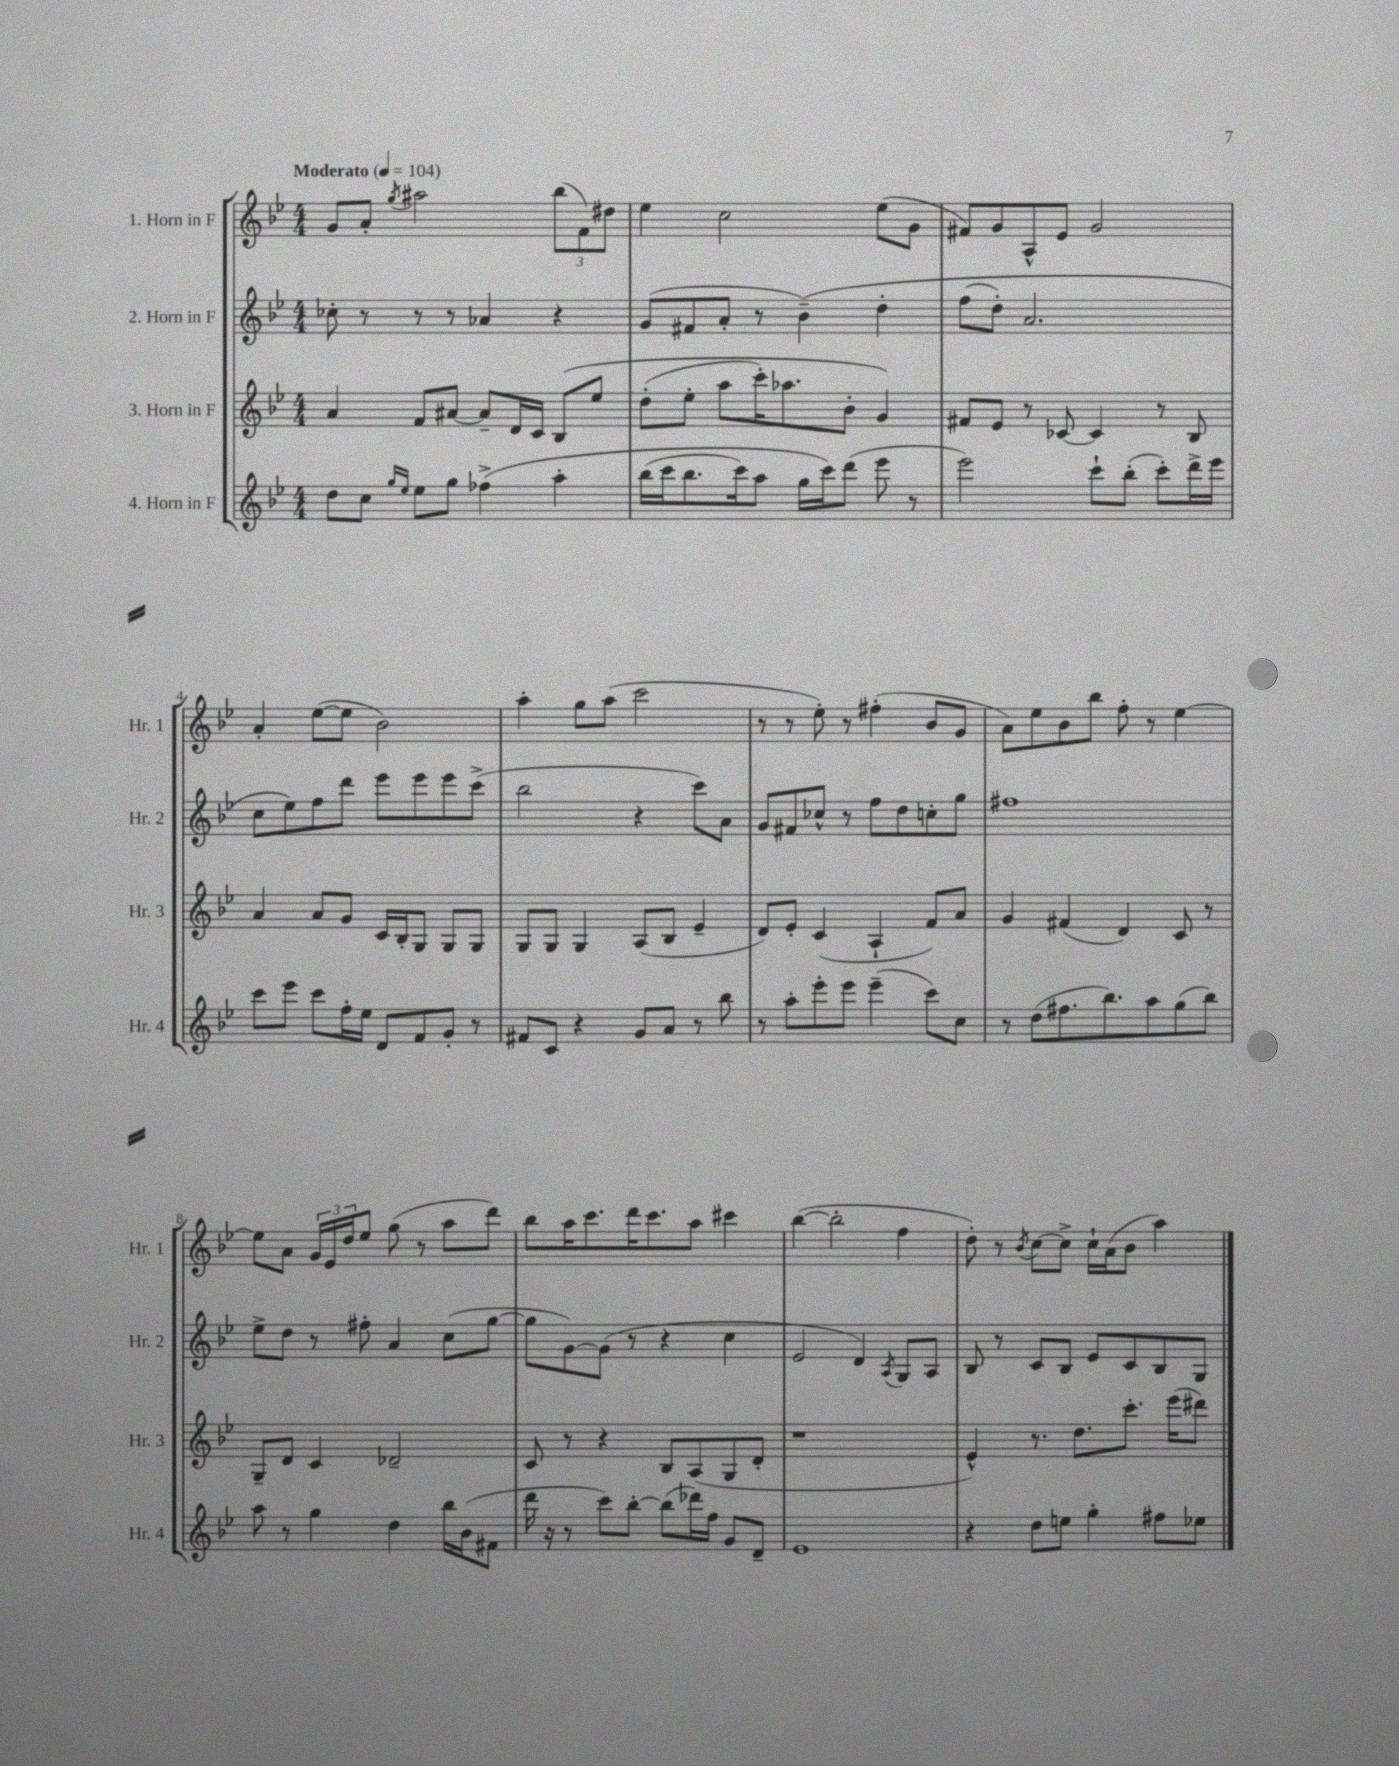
<<
\new StaffGroup <<
\new Staff = "s0" \with { instrumentName = "1. Horn in F" shortInstrumentName = "Hr. 1" } {
    \clef treble \key bes \major \numericTimeSignature \time 4/4 \tempo "Moderato" 4 = 104
    g'8 a'8-. \acciaccatura { g''8 } ais''2 \tuplet 3/2 { bes''8( f'8) dis''8 } |
    ees''4 c''2 ees''8( g'8 |
    fis'8) g'8 a8-^ ees'8 g'2 |
    a'4-. ees''8~( ees''8 bes'2) |
    a''4-. g''8 a''8( c'''2 |
    r8 r8 ees''8-.) r8 fis''4-.( bes'8 g'8 |
    a'8) ees''8 bes'8 bes''8 f''8-. r8 ees''4~ |
    ees''8 a'8 \tuplet 3/2 { g'16 ees'16 d''16 } ees''8 g''8( r8 a''8 d'''8) |
    bes''8 a''16 c'''8. d'''16 c'''8. a''8 cis'''4 |
    bes''4~( bes''2-. f''4 |
    d''8-.) r8 \acciaccatura { bes'8 } c''8~ c''8-> c''16-! a'16( bes'8 a''4) \bar "|." |
}
\new Staff = "s1" \with { instrumentName = "2. Horn in F" shortInstrumentName = "Hr. 2" } {
    \clef treble \key bes \major \numericTimeSignature \time 4/4
    ces''8-. r8 r8 r8 aes'4 r4 |
    g'8( fis'8 a'8-. r8 bes'4--)\( d''4-. |
    f''8( d''8-.) a'2. |
    c''8 ees''8\) f''8 d'''8 ees'''8 ees'''8 ees'''8 c'''8->( |
    bes''2 r4 c'''8) a'8 |
    g'8 fis'8 ces''8-^ r8 f''8 d''8 c''8-. g''8 |
    fis''1 |
    ees''8-> d''8 r8 fis''8-. a'4 c''8( g''8~ |
    g''8 g'8~) g'8( r8 r4 c''4 |
    ees'2 d'4) \acciaccatura { a8 } g8 a8 |
    bes8 r8 c'8 bes8 ees'8 c'8 bes8 g8 \bar "|." |
}
\new Staff = "s2" \with { instrumentName = "3. Horn in F" shortInstrumentName = "Hr. 3" } {
    \clef treble \key bes \major \numericTimeSignature \time 4/4
    a'4 f'8 ais'8~ ais'8-- d'16 c'16 bes8\( ees''8 |
    d''8-.( ees''8-. a''8 c'''16-.) aes''8. bes'8-. g'4\) |
    fis'8 ees'8 r8 ces'8~ ces'4 r8 bes8 |
    a'4 a'8 g'8 c'16 bes16-. g8 g8 g8 |
    g8 g8 g4 a8( bes8 ees'4-- |
    d'8) ees'8-. c'4( a4-! f'8) a'8 |
    g'4 fis'4( d'4) c'8 r8 |
    g8-- d'8 c'4 des'2-- |
    c'8 r8 r4 bes8 a8( g8 d'8-. |
    r1 |
    ees'4-^) r8. d''8. c'''8.-. ees'''16( dis'''8) \bar "|." |
}
\new Staff = "s3" \with { instrumentName = "4. Horn in F" shortInstrumentName = "Hr. 4" } {
    \clef treble \key bes \major \numericTimeSignature \time 4/4
    d''8 c''8 \grace { g''16 ees''16 } ees''8 g''8 fes''4->\( a''4-. |
    bes''16( c'''16 bes''8. c'''16) a''8 g''16 c'''16\) d'''8( ees'''8 r8 |
    ees'''2) c'''8-! bes''8-.( c'''8-.) d'''16-> ees'''16 |
    c'''8 ees'''8 c'''8 f''16-. ees''16 d'8 f'8 g'8-. r8 |
    fis'8 c'8 r4 g'8 a'8 r8 bes''8 |
    r8 a''8-. ees'''8-. ees'''8 ees'''4--( c'''8) c''8 |
    r8 d''8( fis''8. bes''8.) a''8 g''8( bes''8) |
    a''8 r8 g''4 d''4 bes''16 bes'16( fis'8 |
    d'''16 r16 r8 c'''8) bes''8~-. bes''8( des'''16) f''16 g'8 d'8-- |
    ees'1 |
    r4 d''8 e''8 g''4-. fis''8 ees''8 \bar "|." |
}
>>
>>
